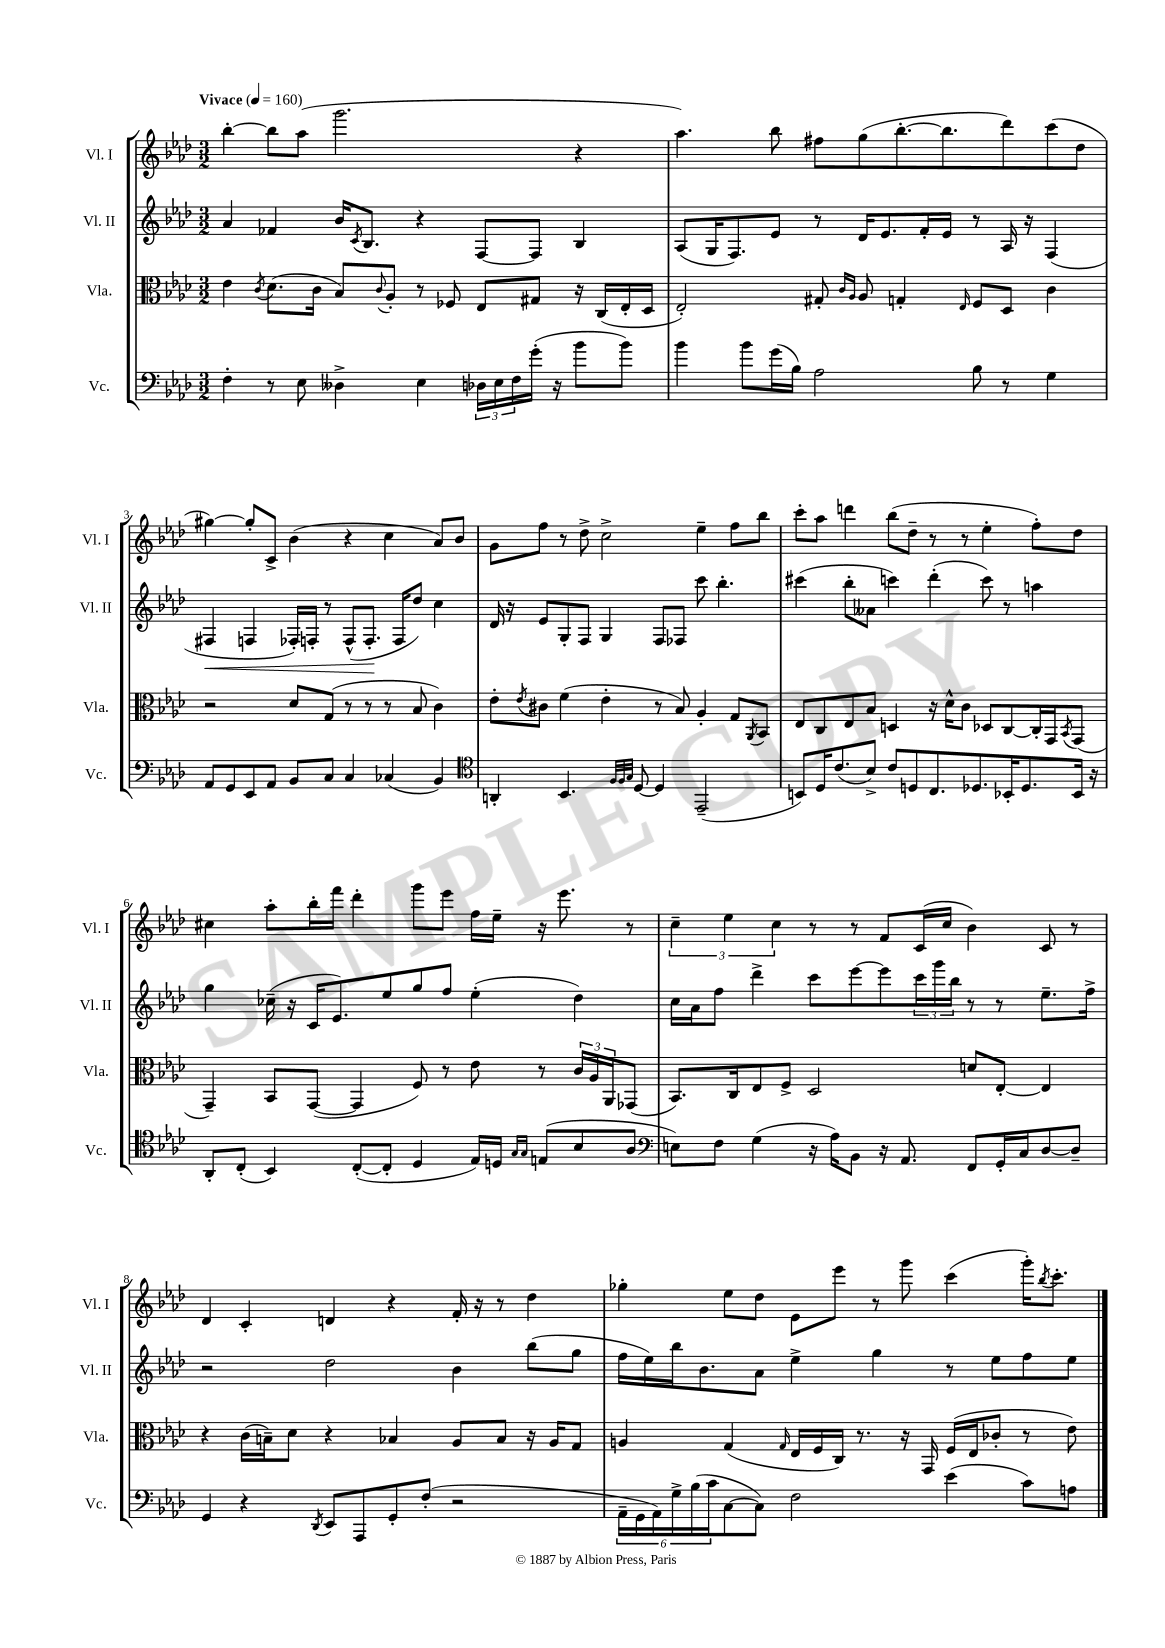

**kern	**kern	**kern	**dynam	**kern
*part4	*part3	*part2	*part2	*part1
*staff4	*staff3	*staff2	*staff2	*staff1
*I"Vc.	*I"Vla.	*I"Vl. II	*	*I"Vl. I
*I'Vc.	*I'Vla.	*I'Vl. II	*	*I'Vl. I
*clefF4	*clefC3	*clefG2	*	*clefG2
*k[b-e-a-d-]	*k[b-e-a-d-]	*k[b-e-a-d-]	*	*k[b-e-a-d-]
*M3/2	*M3/2	*M3/2	*	*M3/2
*MM160	*MM160	*MM160	*	*MM160
=1	=1	=1	=1	=1
!	!	!	!	!LO:TX:a:B:t=Vivace
4F'\	4e-\	4a-/	.	[4bb-'\
.	8qc/	.	.	.
8r	(8.d-\L	4f-X/	.	8bb-\L]
8E-\	.	.	.	(8aa-\J
.	16c\Jk	.	.	.
4D--X^\	8B-/L)	16b-/KL	.	2.ggg\
.	.	8qc/	.	.
.	.	8.B-/J	.	.
.	8qqc/	.	.	.
.	8A-'/J	.	.	.
4E-\	8r	4r	.	.
.	8F-X/	.	.	.
24D-X\LL	8E-/L	[8F/L	.	.
24E-\	.	.	.	.
24F\	.	.	.	.
(16g'\JJ	8G#X/J	8F/J]	.	.
16r	.	.	.	.
8b-\L	16r	4B-/	.	4r
.	(16C/LL	.	.	.
8b-\J)	16E-'/	.	.	.
.	16D-/JJ	.	.	.
=2	=2	=2	=2	=2
4b-\	2E-'/)	(8A-/L	.	4.aa-\)
.	.	16G/K	.	.
.	.	8.F/)	.	.
8b-\L	.	.	.	.
(16g\L	.	8e-/J	.	8bb-\
16B-\JJ)	.	.	.	.
2A-\	8G#X'/	8r	.	8ff#X\L
.	16qqc/LL	.	.	.
.	16qqA-/JJ	.	.	.
.	8A-/	16d-/KL	.	(8gg\
.	.	8.e-/	.	.
.	4Gn'/	.	.	[8.bb-'\
.	.	16f'/L	.	.
.	.	16e-/JJ	.	8.bb-\]
.	16qqE-/	.	.	.
8B-\	8F/L	8r	.	.
8r	8D-/J	16A-/	.	8ddd-\)
.	.	16r	.	.
4G\	4c\	(4F/	.	(8ccc\
.	.	.	.	8dd-\J
!!LO:LB:g=z
=3	=3	=3	=3	=3
!	!	!	!LO:HP:b	!
8AA-/L	2r	4F#X/	<	[4gg#X\)
8GG/	.	.	.	.
8EE-/	.	4Fn/	.	8gg#'/L]
8AA-/J	.	.	.	8c^/J
8BB-/L	8d-/L	16F-X'/LL)	.	(4b-\
.	.	16Fn'/JJ	.	.
8C/J	(8G/J	8r	.	.
4C/	8r	(8F^^/L	.	4r
.	8r	8.F'/J	.	.
(4C-X/	8r	.	.	4cc\
.	.	16F/KL	[	.
.	8B-/	8dd-/J)	.	.
4BB-/)	4c\)	4cc\	.	8a-/L)
.	.	.	.	8b-/J
=4	=4	=4	=4	=4
*clefC4	*	*	*	*
4AAn'/	8e-'\L	16d-/	.	8g\L
.	.	16r	.	.
.	8qe-/	.	.	.
.	8c#X\J	8e-/L	.	8ff\J
4.BB-/	(4f\	8G'/	.	8r
.	.	8F/J	.	8dd-^\
.	4e-'\	4G/	.	2cc^\
32qqF/LLL	.	.	.	.
32qqF/	.	.	.	.
32qqG/JJJ	.	.	.	.
[8D-/	.	.	.	.
4D-/]	8r	8F/L	.	.
.	8B-/)	8F-X/J	.	.
(2EE-~/	4A-'/	8ccc\	.	4ee-~\
.	.	4.bb-'\	.	.
.	8G/L	.	.	8ff\L
.	8qAA-/	.	.	.
.	8BB-/J	.	.	8bb-\J
=5	=5	=5	=5	=5
8BBn/L)	8E-/L	(4ccc#X\	.	8ccc'\L
16D-/K	8C/	.	.	8aa-\J
(8.c/	.	.	.	.
.	8E-/	8bb-'\L	.	4dddn\
8B-^/J)	8B-/J	8a--X\J	.	.
8c/L	4Dn/	4cccn\)	.	(8bb-\L
8Dn/	.	.	.	8dd-~\J
8.C/	16r	(4ddd-'\	.	8r
.	16d-^^\KL	.	.	.
.	8c\J	.	.	8r
8.D-X/	.	.	.	.
.	8D-X/L	8ccc\)	.	4ee-'\
16BB-X'/K	[8C/	8r	.	.
8.D-/	.	.	.	.
.	16C'/L]	4aan\	.	8ff'\L)
.	16GG/J	.	.	.
.	8qBB-/	.	.	.
16BB-/Jk	(8GG/J	.	.	8dd-\J
16r	.	.	.	.
!!LO:LB:g=z
=6	=6	=6	=6	=6
8AA-'/L	4GG~/)	4gg\	.	4cc#X\
(8C'/J	.	.	.	.
4BB-/)	8BB-/L	(16cc-X~\	.	8aa-'\L
.	.	16r	.	.
.	([8GG/J	16c/KL	.	16bb-'\L
.	.	8.e-/)	.	16fff\JJ
([8C'/L	4GG/]	.	.	4ddd-'\
8C'/J]	.	8ee-/	.	.
4D-/	8F/)	8gg/	.	8ggg\L
.	8r	8ff/J	.	8eee-\J
16E-/LL)	8e-\	(4ee-'\	.	16ff\LL
16Dn/JJ	.	.	.	16ee-~\JJ
16qqG/LL	.	.	.	.
16qqG/JJ	.	.	.	.
(8En/L	8r	.	.	16r
.	.	.	.	8.eee-\
8B-/	24c/LL	4dd-\)	.	.
.	24A-/	.	.	.
.	24AA-/J	.	.	.
8A-/J	(8GG-X/J	.	.	8r
=7	=7	=7	=7	=7
*clefF4	*	*	*	*
8En\L)	8.BB-/L)	16cc\LL	.	6cc~\
.	.	16a-\J	.	.
8F\J	.	8ff\J	.	.
.	.	.	.	6ee-\
.	16C/k	.	.	.
(4G\	8E-/	4ddd-^\	.	.
.	.	.	.	6cc\
.	8F^/J	.	.	.
16r	2D-/	8ccc\L	.	8r
16A-\KL)	.	.	.	.
8BB-\J	.	[8eee-\	.	8r
16r	.	8eee-\]	.	8f/L
8.AA-/	.	.	.	.
.	.	24ccc\L	.	(16c/L
.	.	24ggg\	.	.
.	.	.	.	16cc/JJ
.	.	24bb-\JJ	.	.
8FF/L	8dn/L	8r	.	4b-\)
16GG'/L	[8E-'/J	8r	.	.
16C/J	.	.	.	.
[8D-/	4E-/]	8.ee-~\L	.	8c/
8D-~/J]	.	.	.	8r
.	.	16ff^\Jk	.	.
!!LO:LB:g=z
=8	=8	=8	=8	=8
4GG/	4r	2r	.	4d-/
4r	(16c\LL	.	.	4c'/
.	16Bn~\J)	.	.	.
.	8d-\J	.	.	.
8qDD-/	.	.	.	.
8EE-/L	4r	2dd-\	.	4dn/
8AAA-/	.	.	.	.
8GG'/	4B-X/	.	.	4r
(8F'/J	.	.	.	.
2r	8A-/L	4b-\	.	16f'/
.	.	.	.	16r
.	8B-/J	.	.	8r
.	16r	(8bb-\L	.	4dd-\
.	16A-/KL	.	.	.
.	8G/J	8gg\J	.	.
=9	=9	=9	=9	=9
24AA-~\LL	4An/	16ff\LL	.	4gg-X'\
24GG\	.	.	.	.
.	.	16ee-\)	.	.
24AA-\)	.	.	.	.
24G^\	.	16bb-\J	.	.
(24B-\	.	.	.	.
.	.	8.b-\	.	.
24c\J	.	.	.	.
[8C\	(4G/	.	.	8ee-\L
8C\J])	.	8a-\J	.	8dd-\J
.	16qqG/	.	.	.
2F\	16E-/LL	4ee-^\	.	8e-\L
.	16F/	.	.	.
.	16C/JJ)	.	.	8eee-\J
.	8.r	.	.	.
.	.	4gg\	.	8r
.	16r	.	.	8ggg\
.	16GG/	.	.	.
(4e-\	(16F/LL	8r	.	(4ccc\
.	16E-/J	.	.	.
.	8c-X'/J	8ee-\L	.	.
8c\L)	8r	8ff\	.	16ggg'\KL)
.	.	.	.	8qbb-/
.	.	.	.	8.ccc'\J
8An\J	8e-\)	8ee-\J	.	.
==	==	==	==	==
*-	*-	*-	*-	*-
